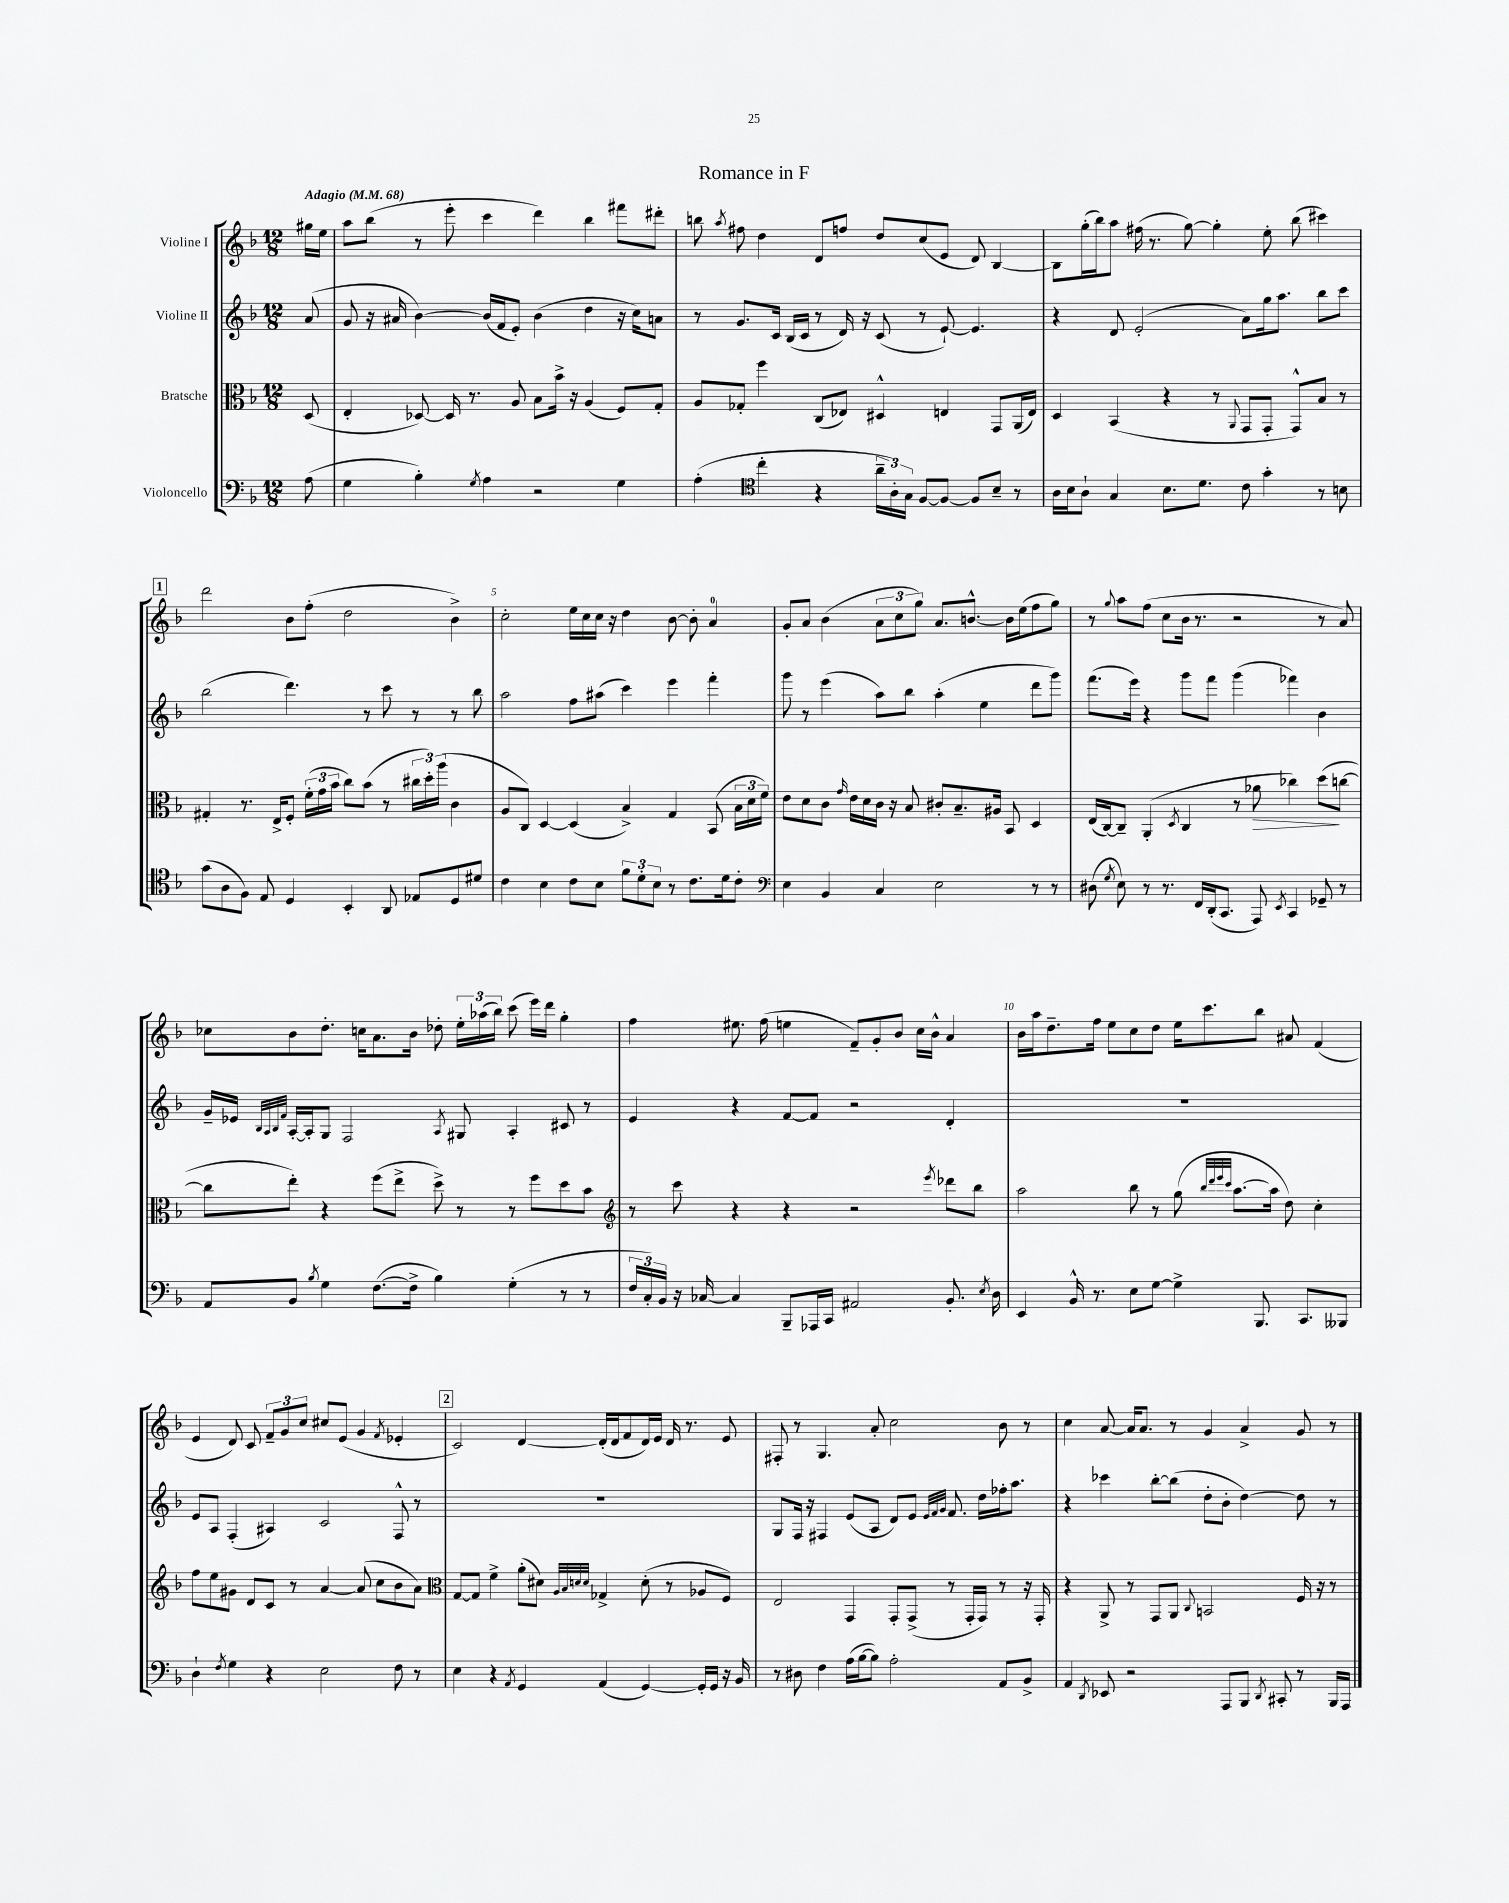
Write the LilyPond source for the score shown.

\header { title = "Romance in F" }
<<
\new StaffGroup <<
\new Staff = "s0" \with { instrumentName = "Violine I" } {
    \clef treble \key f \major \numericTimeSignature \time 12/8 \partial 8 \tempo "Adagio" 4 = 68
    \autoBeamOff gis''16[ e''16] |
    a''8[ bes''8]( r8 e'''8-. c'''4 d'''4) bes''4 fis'''8[ dis'''8]-. |
    b''8 \acciaccatura { a''8 } fis''8 d''4 d'8[ f''8] d''8[ c''8( e'8] d'8) bes4~ |
    bes8[ g''16-.( bes''16) a''8] fis''16( r8. g''8~) g''4-. e''8-. bes''8( cis'''4) |
    \mark \markup { \box "1" } d'''2 bes'8[ f''8]-.( d''2 bes'4->) |
    c''2-. e''16[ c''16 c''16] r16 d''4 bes'8~ bes'8-. a'4-0 |
    g'8[-. a'8] bes'4( \tuplet 3/2 { a'8[ c''8 g''8]) } a'8.[ b'8.]~-^ b'16[ e''16( f''8 g''8]) |
    r8 \appoggiatura { g''8 } a''8[ f''8]( c''8[ bes'16] r8. r2 r8 a'8) |
    ces''8[ bes'8 d''8.]-. c''16[ a'8. bes'16] des''8-. \tuplet 3/2 { e''16[-. aes''16( bes''16]) } c'''8( e'''16[) d'''16] g''4-. |
    f''4 eis''8. f''16( e''4 f'8[--) g'8-. bes'8] c''16[ bes'16]-^ a'4 |
    bes'16[ a''16 d''8.-- f''16] e''8[ c''8 d''8] e''16[ c'''8. bes''8] ais'8 f'4( |
    e'4 d'8) c'8 \tuplet 3/2 { f'8[-- g'8 c''8] } cis''8[ e'8]( g'4 \acciaccatura { f'8 } ees'4-. |
    \mark \markup { \box "2" } c'2) d'4~ d'16[-.( d'16 f'8 d'16) e'16] d'16 r8. e'8 |
    fis8-. r8 g4. a'8-. c''2 bes'8 r8 |
    c''4 a'8~ a'16[ a'8.] r8 g'4 a'4-> g'8 r8 \bar "|." |
}
\new Staff = "s1" \with { instrumentName = "Violine II" } {
    \clef treble \key f \major \numericTimeSignature \time 12/8 \partial 8
    \autoBeamOff a'8( |
    g'8 r16 ais'16 bes'4~) bes'16[( f'16 e'8]-.) bes'4( d''4 r16 c''16[) a'8] |
    r8 g'8.[ c'16] bes16[( c'16] r8 d'16) r16 c'8( r8 e'8~-!) e'4. |
    r4 d'8 e'2-.( a'8[) g''16 a''8.] bes''8[ c'''8] |
    \mark \markup { \box "1" } bes''2( d'''4.) r8 c'''8 r8 r8 bes''8 |
    a''2 f''8[ ais''8]( c'''4) e'''4 f'''4-. |
    g'''8 r8 e'''4( a''8[) bes''8] a''4-.( e''4 d'''8[ g'''8]) |
    f'''8.[( e'''16]) r4 g'''8[ f'''8] g'''4( fes'''4) bes'4 |
    g'16[-- ees'16] \grace { bes32[ a32 bes32 f'32] } a16[~-. a16-. g8] f2 \acciaccatura { a8 } gis8 a4-. cis'8 r8 |
    e'4 r4 f'8[~ f'8] r2 d'4-. |
    R1. |
    e'8[ a8] f4-.( ais4) c'2 f8-^ r8 |
    \mark \markup { \box "2" } R1. |
    g8[ f16] r16 fis4 e'8[( a8] d'8[) e'8] \grace { e'32[ f'32 g'32] } f'8. d''16[ fes''16-. a''8.] |
    r4 ces'''4 bes''8[~-. bes''8]( d''8[-. bes'8]-. d''4~) d''8 r8 \bar "|." |
}
\new Staff = "s2" \with { instrumentName = "Bratsche" } {
    \clef alto \key f \major \numericTimeSignature \time 12/8 \partial 8
    \autoBeamOff d8( |
    e4-. des8~) des16 r8. a8 bes8[ bes'16]-> r16 a4( f8[) g8]-. |
    a8[ ges8]-. f''4 c8[( ees8]) dis4-^ e4 g,8[ a,16( e16]) |
    d4 bes,4( r4 r8 \appoggiatura { a,8 } g,8[ g,8]-. g,8[-^) bes8] r8 |
    \mark \markup { \box "1" } gis4-. r8. e16[-> f8]-. \tuplet 3/2 { f'16[-.( g'16 bes'16] } c''8[) bes'8]( r8 \tuplet 3/2 { cis''16[ d''16-.) a''16]( } c'4 |
    a8[ c8]) d4~ d4( bes4->) g4 bes,8( \tuplet 3/2 { bes16[ d'16 f'16]) } |
    e'8[ d'8 c'8] \grace { g'16 } e'16[ d'16 c'16] r16 bes8 cis'8[-. bes8.-- ais16] bes,8 d4 |
    e16[( c16~) c8]-- a,4-.( \acciaccatura { d8 } c4 r8 aes'8\> ces''4) d''8[\!( c''8]~ |
    c''8[ e''8]-.) r4 f''8[( e''8]-> d''8->) r8 r8 f''8[ d''8 bes'8] |
    \clef treble r8 c'''8 r4 r4 r2 \acciaccatura { e'''8 } des'''8[ bes''8] |
    a''2 bes''8 r8 g''8( \grace { bes''32[ d'''32 e'''32 c'''32] } a''8.[~ a''16] d''8) c''4-. |
    f''8[ e''8 gis'8] d'8[ c'8] r8 a'4~ a'8( c''8[ bes'8 a'8]) |
    \mark \markup { \box "2" } \clef alto g8[~ g8] f'4-> a'8[-.( dis'8]) \grace { a32[ bes32 d'32 d'32] } ges4-> d'8-.( r8 aes8[ f8]) |
    e2 g,4 g,8[-. g,8]->( r8 g,16[-. g,16]) r8 r16 g,16-. |
    r4 a,8-> r8 g,8[ a,8] \appoggiatura { c8 } b,2 f16 r16 r8 \bar "|." |
}
\new Staff = "s3" \with { instrumentName = "Violoncello" } {
    \clef bass \key f \major \numericTimeSignature \time 12/8 \partial 8
    \autoBeamOff a8( |
    g4 bes4-.) \acciaccatura { g8 } a4 r2 g4 |
    a4-.( \clef tenor c''4-. r4 \tuplet 3/2 { a'16[-- a16-.) g16] } f8[~ f8]~ f8[ bes8]-- r8 |
    a16[ bes16 a8]-! g4 bes8.[ d'8.] c'8 g'4-. r8 b8 |
    \mark \markup { \box "1" } g'8[( a8 f8]) e8 d4 bes,4-. a,8 ees8[ d8 dis'8] |
    c'4 bes4 c'8[ bes8] \tuplet 3/2 { f'8[ d'8-. bes8] } r8 c'8.[ d'16 c'8]-. |
    \clef bass e4 bes,4 c4 e2 r8 r8 |
    dis8( \acciaccatura { g8 } e8) r8 r8. f,16[ d,16-.( c,8.] a,,8) \acciaccatura { e,8 } c,4 ges,8-- r8 |
    a,8[ bes,8] \acciaccatura { bes8 } g4 f8.[~( f16]-> bes4) g4-.( r8 r8 |
    \tuplet 3/2 { f16[ c16-.) bes,16] } r16 ces16~ ces4 bes,,8[-- aes,,16 c,16] ais,2 bes,8.-. \acciaccatura { e8 } d16 |
    e,4 bes,16-^ r8. e8[ g8]~ g4-> bes,,8. c,8.[ beses,,8] |
    d4-! \acciaccatura { f8 } g4 r4 e2 f8 r8 |
    \mark \markup { \box "2" } e4 r4 \acciaccatura { a,8 } g,4 a,4( g,4~) g,16[-. g,16] r16 bes,16 |
    r8 dis8 f4 a16[( bes16~ bes8]) a2-. a,8[ bes,8]-> |
    a,4 \acciaccatura { d,8 } ees,8 r2 a,,8[ bes,,8] \acciaccatura { d,8 } cis,8-. r8 bes,,16[ a,,16] \bar "|." |
}
>>
>>
\layout { \context { \Score \override BarNumber.break-visibility = ##(#f #t #t) barNumberVisibility = #(every-nth-bar-number-visible 5) } }
